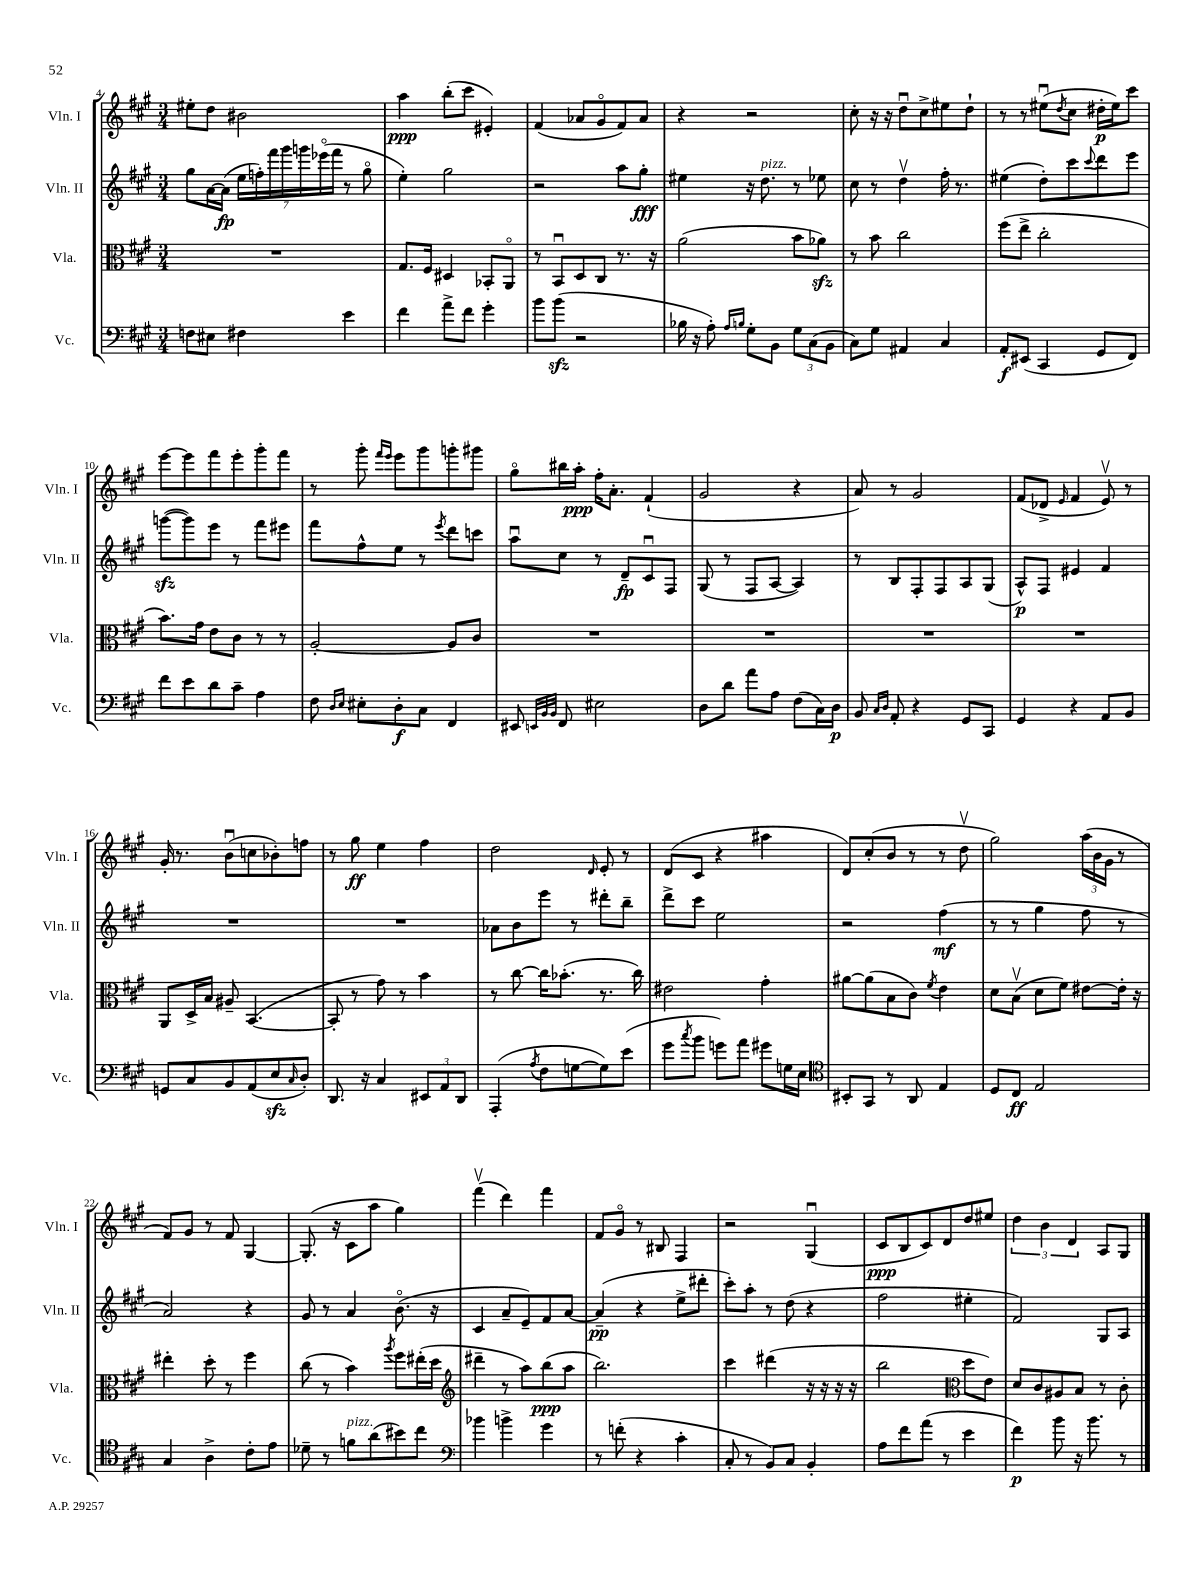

**kern	**kern	**kern	**kern
*staff4	*staff3	*staff2	*staff1
*clefF4	*clefC3	*clefG2	*clefG2
*k[f#c#g#]	*k[f#c#g#]	*k[f#c#g#]	*k[f#c#g#]
*M3/4	*M3/4	*M3/4	*M3/4
8F	2.r	8gg#	8ee#'
8E#	.	[16a	8dd
.	.	(16a]	.
4F#	.	28ee	2b#
.	.	28ff')	.
.	.	28fff#	.
.	.	28ggg#	.
.	.	28ggg	.
.	.	(28eee-o	.
.	.	28fff#	.
4e	.	8r	.
.	.	8gg#o	.
=	=	=	=
4f#	8.G#	4ee')	4aa
.	16F#	.	.
8a^	4D#	2gg#	(8bb'
8f#	.	.	8ccc#
4g#'	8BB-'	.	4e#')
.	8AAo	.	.
=	=	=	=
8b	8r	2r	(4f#
(8b	8BBu	.	.
2r	8D	.	8a-
.	8C#	.	8g#o
.	8.r	8aa	8f#)
.	.	8gg#'	8a-
.	16r	.	.
=	=	=	=
16B-	(2a	4ee#	4r
16r	.	.	.
8A')	.	.	.
16qqA	.	.	.
16qqB	.	.	.
8G#'	.	16r	2r
.	.	8.dd	.
8BB	.	.	.
12G#	8b	8r	.
(12C#	.	.	.
.	8a-)	8ee-	.
12BB	.	.	.
=	=	=	=
8C#)	8r	8cc#	8cc#'
8G#	8b	8r	16r
.	.	.	16r
4AA#	2cc#	4ddv	8ddu
.	.	.	8cc#^
4C#	.	16ff#'	8ee#
.	.	8.r	.
.	.	.	8dd`
=	=	=	=
8AA'	(8ff#	(4ee#	8r
(8EE#	8ee^	.	8r
4CC#	2cc#'	8dd')	(8ee#u
.	.	.	8qdd
.	.	8ccc#	8cc#
.	.	8qqccc#	.
8GG#	.	8ddd	16dd#'
.	.	.	16ee#)
8FF#)	.	8eee	8ccc#
=	=	=	=
8f#	8.b)	([8ggg	[8eee
8e	.	8ggg])	8eee]
.	16g#	.	.
8d	8e	8eee	8fff#
8c#~	8c#	8r	8eee'
4A	8r	8fff#	8ggg#'
.	8r	8eee#	8fff#
=	=	=	=
8F#	[2A'	8fff#	8r
16qqD	.	.	.
16qqE	.	.	.
8E#'	.	8ff#^^	8ggg#'
.	.	.	16qqfff#
.	.	.	16qqeee
8D'	.	8ee	8eee
8C#	.	8r	8ggg#
.	.	8qeee	.
4FF#	8A]	8ddd	8ggg'
.	8c#	8ccc	8ggg#
=	=	=	=
8EE#	2.r	8aau	8gg#o
32qqEE	.	.	.
32qqBB	.	.	.
32qqBB	.	.	.
8FF#	.	8cc#	16bb#
.	.	.	16aa'
2E#	.	8r	16ff#'
.	.	.	8.a'
.	.	8d~	.
.	.	8c#u	(4f#`
.	.	8F#	.
=	=	=	=
8D	2.r	(8G#	2g#
8d	.	8r	.
8a	.	8F#	.
8A	.	[8A	.
(8F#	.	4A])	4r
16C#)	.	.	.
16D	.	.	.
=	=	=	=
8BB	2.r	8r	8a)
16qqC#	.	.	.
16qqD	.	.	.
8AA'	.	8B	8r
4r	.	8F#'	2g#
.	.	8F#	.
8GG#	.	8A	.
8CC#	.	(8G#	.
=	=	=	=
4GG#	2.r	8A^^)	(8f#
.	.	8F#	8d-^
.	.	.	16qqe
4r	.	4e#	4f#
8AA	.	4f#	8ev)
8BB	.	.	8r
=	=	=	=
8GG	8AA	2.r	16g#'
.	.	.	8.r
8C#	16D^	.	.
.	16B	.	.
8BB	8A#~	.	(8bu
(8AA	([4.BB	.	8cc
8E	.	.	8b-')
16qqC#	.	.	.
8D')	.	.	8ff
=	=	=	=
8.DD	8BB']	2.r	8r
.	8r	.	8gg#
16r	.	.	.
4C#	8g#)	.	4ee
.	8r	.	.
12EE#	4b	.	4ff#
12AA	.	.	.
12DD	.	.	.
=	=	=	=
(4AAA'	8r	8a-	2dd
.	[8cc#	8b	.
8qA	.	.	.
8F#	16cc#]	8eee	.
.	(8.b-'	.	.
[8G	.	8r	.
.	.	.	16qqd
8G])	8.r	8ddd#'	8e'
(8e	.	8bb~	8r
.	16cc#)	.	.
=	=	=	=
8g#	2e#	8ddd^	(8d
8qcc#	.	.	.
8b	.	8ccc#	8c#
8g)	.	2ee	4r
8a	.	.	.
8g#	4g#'	.	4aa#
16G	.	.	.
16E	.	.	.
=	=	=	=
*clefC4	*	*	*
8BB#'	[8a#	2r	8d)
8GG#	(8a#]	.	(8cc#'
8r	8B	.	8b
8AA	8c#)	.	8r
.	8qf#	.	.
4E	4e	(4ff#	8r
.	.	.	8ddv
=	=	=	=
8D	8d	8r	2gg#)
8C#	(8Bv	8r	.
2E	8d	4gg#	.
.	8f#)	.	.
.	[8e#	8ff#	(24aa
.	.	.	24b
.	.	.	24g#
.	16e#']	8r	8r
.	16r	.	.
=	=	=	=
4G#	4ee#'	2a)	8f#)
.	.	.	8g#
4A^	8dd'	.	8r
.	8r	.	8f#
8c#'	4ff#	4r	[4G#
8e	.	.	.
=	=	=	=
8d-~	(8cc#	8g#	(8.G#']
8r	8r	8r	.
.	.	.	16r
8f	4b)	4a	8c#
(8a	.	.	8aa
.	8qaa	.	.
8b#)	8ff#	(8.bo	4gg#)
8cc#	(16ee#'	.	.
.	16dd	16r	.
=	=	=	=
*clefF4	*clefG2	*	*
4b-	4ddd#~	4c#	(4fff#v
4b^	8r	8a~	4ddd)
.	8aa)	8e~)	.
4g#	(8bb	8f#	4fff#
.	8aa	[8a	.
=	=	=	=
8r	2.bb)	(4a~]	8f#
(8f'	.	.	8g#o
4r	.	4r	8r
.	.	.	8B#
4c#'	.	8ee^	4F#
.	.	8ddd#'	.
=	=	=	=
8C#'	4ccc#	8ccc#')	2r
8r	.	8aa'	.
8BB)	(4ddd#	8r	.
8C#	.	(8dd	.
4BB'	16r	4r	(4G#u
.	16r	.	.
.	16r	.	.
.	16r	.	.
=	=	=	=
8A	2bb	2ff#	8c#
8f#	.	.	8B
(8a	.	.	8c#)
8r	.	.	8d
*	*clefC3	*	*
4e	8dd	4ee#'	8dd
.	8e)	.	8ee#
=	=	=	=
4f#)	8d	2f#)	6dd
.	8c#	.	.
.	.	.	6b
8b	8A#	.	.
.	.	.	6d
16r	8B	.	.
8.b	.	.	.
.	8r	8G#	8A
8r	8c#'	8A	8G#
==	==	==	==
*-	*-	*-	*-
